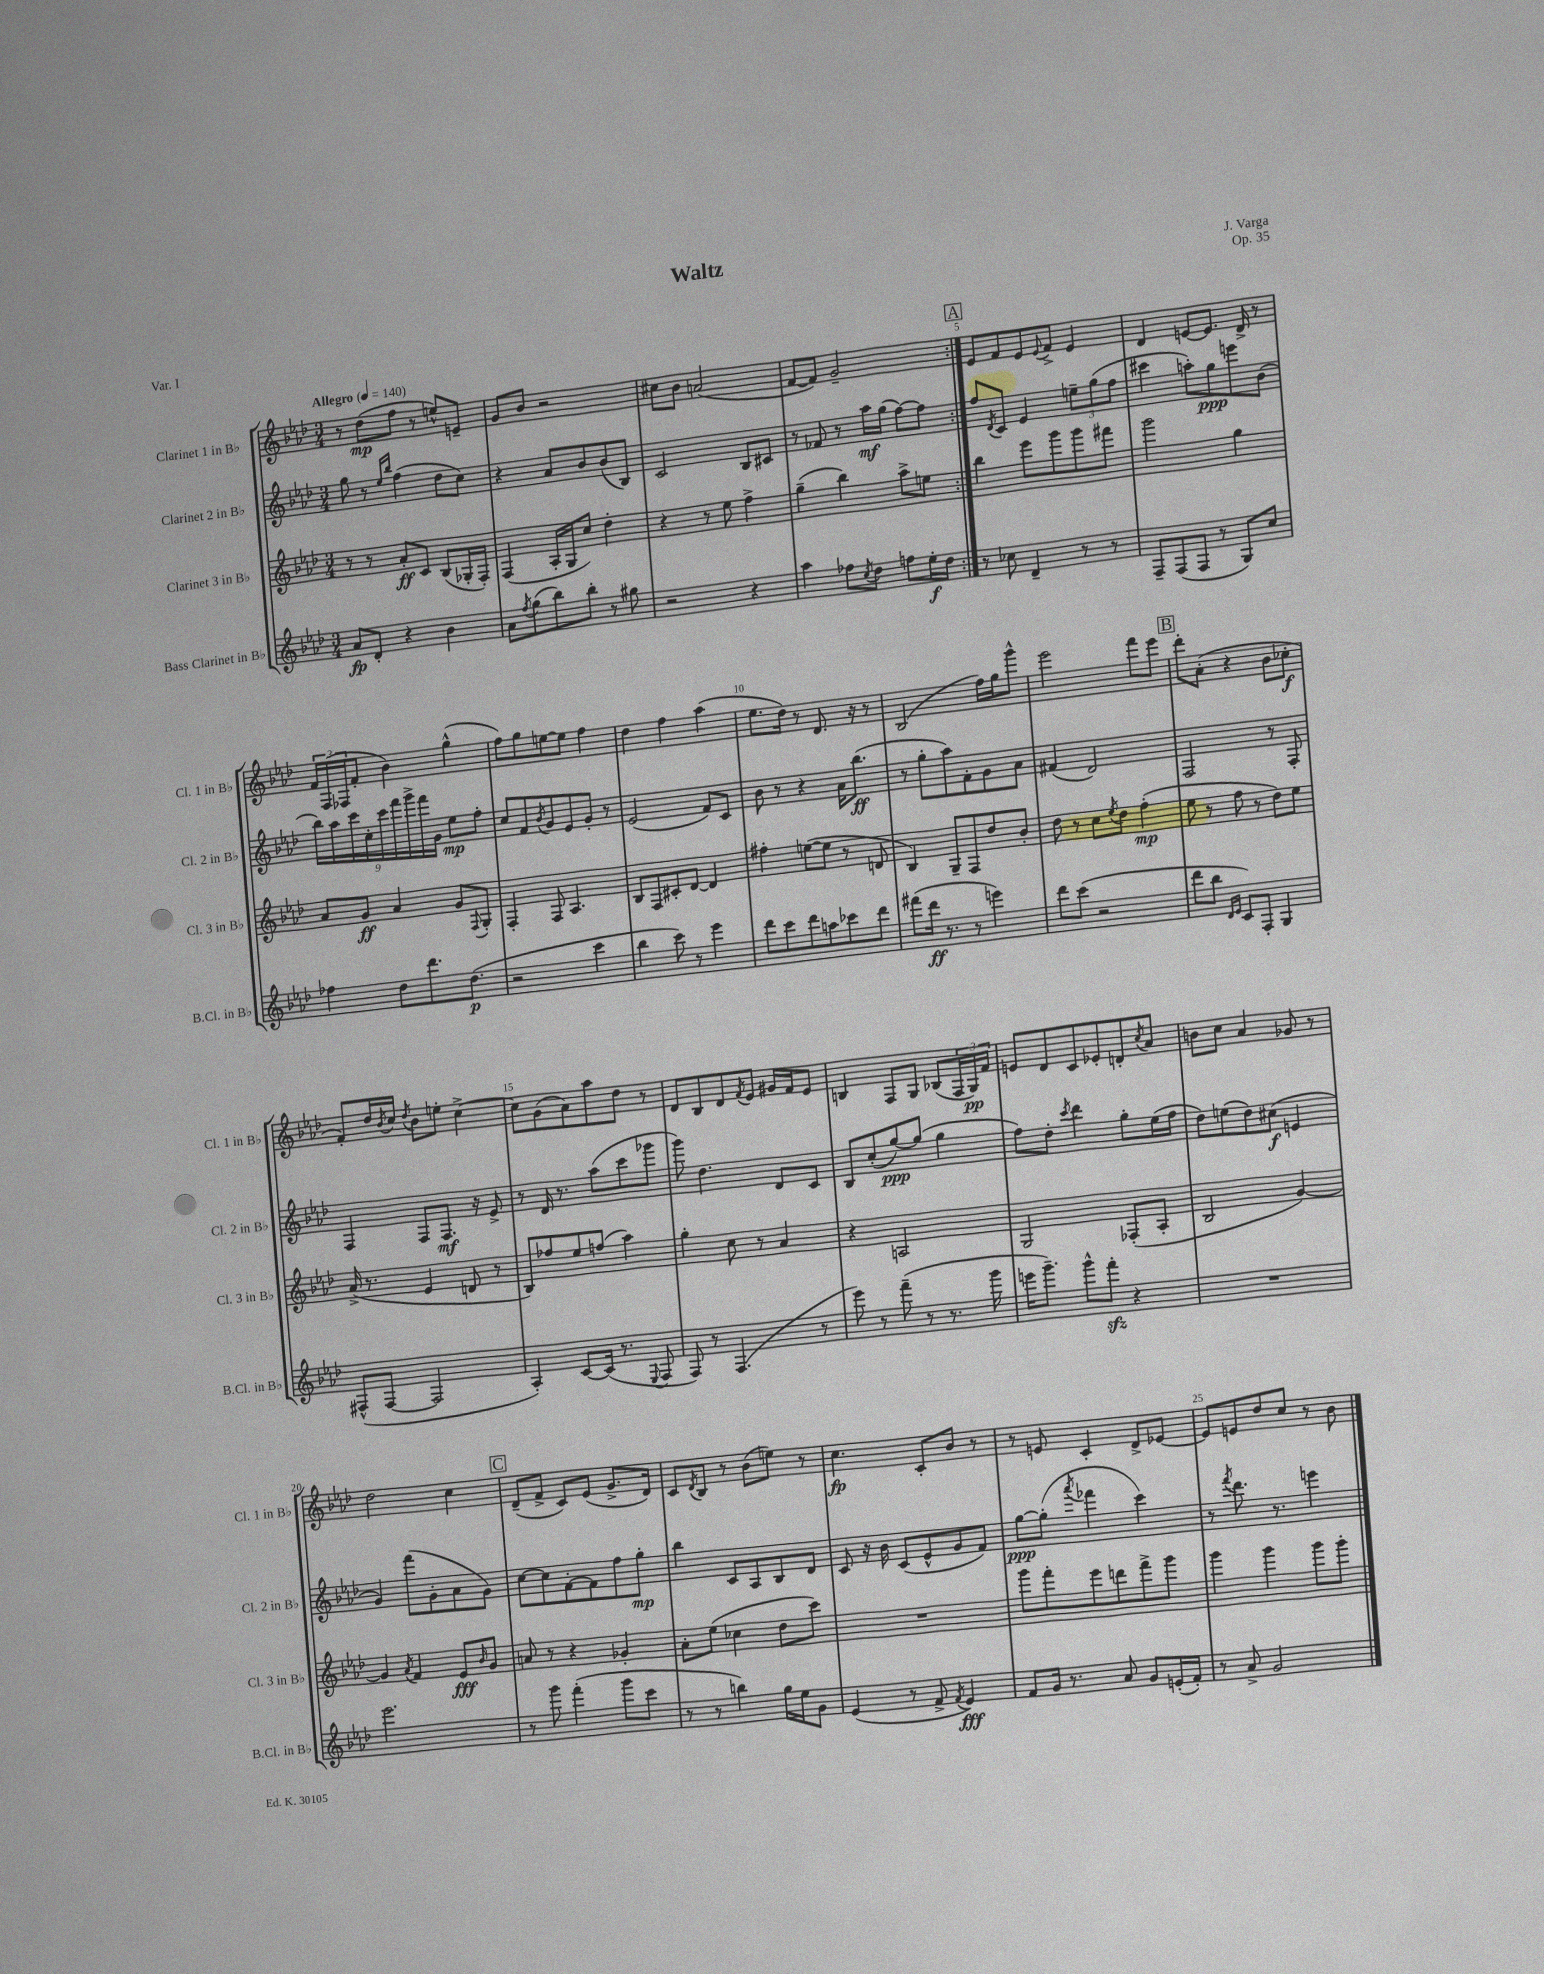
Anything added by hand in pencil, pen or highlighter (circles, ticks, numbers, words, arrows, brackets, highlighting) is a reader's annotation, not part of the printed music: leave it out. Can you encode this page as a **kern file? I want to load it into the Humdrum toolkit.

**kern	**dynam	**kern	**dynam	**kern	**dynam	**kern	**dynam
*part4	*part4	*part3	*part3	*part2	*part2	*part1	*part1
*staff4	*staff4	*staff3	*staff3	*staff2	*staff2	*staff1	*staff1
*I"Bass Clarinet in B♭	*	*I"Clarinet 3 in B♭	*	*I"Clarinet 2 in B♭	*	*I"Clarinet 1 in B♭	*
*I'B.Cl. in B♭	*	*I'Cl. 3 in B♭	*	*I'Cl. 2 in B♭	*	*I'Cl. 1 in B♭	*
*clefG2	*	*clefG2	*	*clefG2	*	*clefG2	*
*k[b-e-a-d-]	*	*k[b-e-a-d-]	*	*k[b-e-a-d-]	*	*k[b-e-a-d-]	*
*M3/4	*	*M3/4	*	*M3/4	*	*M3/4	*
*MM140	*	*MM140	*	*MM140	*	*MM140	*
=1	=1	=1	=1	=1	=1	=1	=1
!	!	!	!	!	!	!LO:TX:a:B:t=Allegro	!
8a-/L	fp	8r	.	8gg\	.	8r	.
8d-'/J	.	8r	.	8r	.	(8dd-\L	mp
.	.	.	.	16qqee-/LL	.	.	.
.	.	.	.	16qqbb-/JJ	.	.	.
4r	.	8a-'/L	ff	(4ff\	.	8ff\J	.
.	.	8c/J	.	.	.	8r	.
4b-\	.	(8B-/L	.	8dd-\L	.	8een^^/L)	.
.	.	16G-X'/L	.	8cc\J)	.	8en~/J	.
.	.	16F'/JJ)	.	.	.	.	.
=2	=2	=2	=2	=2	=2	=2	=2
8a-\L	.	(4F/	.	4r	.	8g/L	.
8qff/	.	.	.	.	.	.	.
(8gg\	.	.	.	.	.	8b-/J	.
8bb-\)	.	16A-'/LL	.	8a-/L	.	2r	.
.	.	16G/J	.	.	.	.	.
8bb-'\J	.	8cc/J)	.	8b-/	.	.	.
8r	.	4dd-'\	.	(8b-/	.	.	.
8gg#X\	.	.	.	8B-/J)	.	.	.
=3	=3	=3	=3	=3	=3	=3	=3
2r	.	4r	.	2c/	.	8cc#X\L	.
.	.	.	.	.	.	8b-\J	.
.	.	8r	.	.	.	(2an/	.
.	.	8ee-\	.	.	.	.	.
4r	.	4ff^\	.	8B-/L	.	.	.
.	.	.	.	8c#X/J	.	.	.
=4	=4	=4	=4	=4	=4	=4	=4
4aa-\	.	(4gg~\	.	8r	.	[8f/L	.
.	.	.	.	8f-X/	.	8f/J])	.
8ff-X\L	.	4bb-\)	.	8r	.	2g~/	.
8qcc/	.	.	.	.	.	.	.
8dd-\J	.	.	.	16aa-\LL	mf	.	.
.	.	.	.	(16gg\JJ	.	.	.
8ffn\L	.	8aa-^\L	.	[8ff\L)	.	.	.
16ee-'\L	f	8een\J	.	8ff\J]	.	.	.
16dd-\JJ	.	.	.	.	.	.	.
!!LO:REH:place=s1:t=A
=5:|!	=5:|!	=5:|!	=5:|!	=5:|!	=5:|!	=5:|!	=5:|!
8r	.	4bb-\	.	8ff/L	.	8e-/L	.
.	.	.	.	8qd-/	.	.	.
8cc-X\	.	.	.	8c/J	.	8f/	.
4d-~/	.	8eee-\L	.	4e-/	.	8e-/	.
.	.	.	.	.	.	8qqe-/	.
.	.	8ggg\	.	.	.	8f^/J	.
8r	.	8ggg\	.	12een~\L	.	4e-/	.
.	.	.	.	(12gg\	.	.	.
8r	.	8fff#X\J	.	.	.	.	.
.	.	.	.	12ff\J	.	.	.
=6	=6	=6	=6	=6	=6	=6	=6
8F~/L	.	2ggg\	.	4ccc#X\	.	4d-/	.
(8F/	.	.	.	.	.	.	.
8F/J	.	.	.	8aan'\L)	.	[8en/L	.
8r	.	.	.	8gg\	ppp	8.e/J]	.
8G/L)	.	4gg\	.	8eeen\	.	.	.
.	.	.	.	.	.	16d-^/	.
8cc/J	.	.	.	(8b-\J	.	8r	.
!!LO:LB:g=z
=7	=7	=7	=7	=7	=7	=7	=7
4ff-X\	.	8a-/L	.	18bb-\LL)	.	24f/LL	.
.	.	.	.	.	.	(24F/	.
.	.	.	.	18aa-\	.	.	.
.	.	.	.	.	.	24F-X/J	.
.	.	.	.	18ccc\	.	.	.
.	.	8g/J	ff	.	.	8f'/J	.
.	.	.	.	18cc'\	.	.	.
.	.	.	.	18ccc\	.	.	.
8dd-\L	.	4a-/	.	.	.	4b-\)	.
.	.	.	.	18fff\	.	.	.
.	.	.	.	18ggg^\	.	.	.
8.ddd-\	.	.	.	.	.	.	.
.	.	.	.	18fff\	.	.	.
.	.	.	.	18g\JJ	.	.	.
.	.	8g/L	.	8ee-\L	mp	(4gg^^\	.
(8.dd-\J	p	.	.	.	.	.	.
.	.	8qqF/	.	.	.	.	.
.	.	8G'/J	.	8ff'\J	.	.	.
=8	=8	=8	=8	=8	=8	=8	=8
2r	.	4F'/	.	8cc/L	.	8ff\L)	.
.	.	.	.	8f/	.	8gg\	.
.	.	.	.	8qb-/	.	.	.
.	.	8F/	.	8g/	.	[8een\	.
.	.	4.A-/	.	8e-/	.	8ee\J]	.
4ccc\	.	.	.	8g'/J	.	4ff\	.
.	.	.	.	8r	.	.	.
=9	=9	=9	=9	=9	=9	=9	=9
4bb-\	.	8B-/L	.	(2e-/	.	4dd-\	.
.	.	8F/	.	.	.	.	.
8ccc\)	.	8c#X'/	.	.	.	4ff\	.
8r	.	[8d-/J	.	.	.	.	.
4eee-\	.	4d-/]	.	8f/L)	.	(4aa-\	.
.	.	.	.	8c/J	.	.	.
=10	=10	=10	=10	=10	=10	=10	=10
8ddd-\L	.	4ff#X'\	.	8b-\	.	8.ee-\L	.
8ccc\	.	.	.	8r	.	.	.
.	.	.	.	.	.	16dd-\Jk)	.
8ddd-\	.	([8een\L	.	4r	.	8r	.
8aan\	.	8ee\J]	.	.	.	8.d-/	.
8ccc-X\	.	8r	.	16a-\KL	.	.	.
.	.	.	.	(8.bb-\J	ff	16r	.
8ddd-\J	.	8dn/	.	.	.	8r	.
=11	=11	=11	=11	=11	=11	=11	=11
(8fff#X\L	.	4B-/)	.	8r	.	(2B-/	.
16ddd-\Jk	ff	.	.	8gg'\L	.	.	.
8.r	.	.	.	.	.	.	.
.	.	8G~/L	.	8aa-\)	.	.	.
8r	.	8F/	.	8f'\	.	.	.
4eeen\)	.	8dd-/	.	8g\	.	16ff\LL)	.
.	.	.	.	.	.	16gg\J	.
.	.	8b-'/J	.	8a-\J	.	8ggg^^\J	.
=12	=12	=12	=12	=12	=12	=12	=12
8ddd-\L	.	8dd-\	.	(4f#X/	.	2eee-\	.
(8ccc\J	.	8r	.	.	.	.	.
2r	.	8cc\L	.	2d-/)	.	.	.
.	.	8qee-/	.	.	.	.	.
.	.	8dd-\J	.	.	.	.	.
.	.	(4ff'\	mp	.	.	8fff\L	.
.	.	.	.	.	.	8eee-\J	.
!!LO:REH:place=s1:t=B
=13	=13	=13	=13	=13	=13	=13	=13
8ddd-\L	.	8ee-\	.	2F/	.	8ddd-'\L	.
8bb-\J	.	8r	.	.	.	(8a-'\J	.
16qqd-/LL	.	.	.	.	.	.	.
16qqe-/JJ	.	.	.	.	.	.	.
8c/L)	.	8ff\	.	.	.	4r	.
8F'/J	.	8r	.	.	.	.	.
4G/	.	8dd-\L)	.	8r	.	8b-\L	.
.	.	8ee-\J	.	8F'/	.	8cc-X'\J	f
!!LO:LB:g=z
=14	=14	=14	=14	=14	=14	=14	=14
(8F#X^^/L	.	(16a-^/	.	4F/	.	8f'/L)	.
.	.	8.r	.	.	.	.	.
[8F#/J	.	.	.	.	.	16dd-/L	.
.	.	.	.	.	.	8qb-/	.
.	.	.	.	.	.	16cc/JJ	.
.	.	.	.	.	.	8qdd-/	.
2F#/]	.	4e-/	.	8F/L	.	8b-\L	.
.	.	.	.	8.F/J	mf	8een'\J	.
.	.	8dn/	.	.	.	[4cc^\	.
.	.	.	.	16r	.	.	.
.	.	8r	.	8e-^/	.	.	.
=15	=15	=15	=15	=15	=15	=15	=15
4A-'/)	.	8B-/L)	.	8r	.	8cc\L]	.
.	.	8ff-X/	.	16d-/	.	(8g\	.
.	.	.	.	8.r	.	.	.
[8c/L	.	8ee-/	.	.	.	8a-\)	.
(16c/Jk]	.	(8ffn/J	.	(8aa-\L	.	8aa-\	.
8.r	.	.	.	.	.	.	.
.	.	4aa-\)	.	8ccc\	.	8dd-\J	.
8qqE-/	.	.	.	.	.	.	.
8F/	.	.	.	8ggg-X\J	.	8r	.
=16	=16	=16	=16	=16	=16	=16	=16
8F/)	.	4gg'\	.	8ggg\)	.	8d-/L	.
8r	.	.	.	4.dd-\	.	8B-/	.
(4.F/	.	8cc\	.	.	.	8d-/	.
.	.	.	.	.	.	8qf/	.
.	.	8r	.	.	.	8e-/J	.
.	.	4a-/	.	8d-/L	.	16g#X/LL	.
.	.	.	.	.	.	16f/J	.
8r	.	.	.	8c/J	.	8e-/J	.
=17	=17	=17	=17	=17	=17	=17	=17
8eee-\)	.	4r	.	8B-/L	.	4Bn/	.
8r	.	.	.	(8cc'/	.	.	.
(8fff~\	.	2An/	.	[8gg/)	ppp	8F/L	.
8r	.	.	.	(8gg/J]	.	8G/J	.
8.r	.	.	.	4gg\	.	(8B-X/L	.
.	.	.	.	.	.	24F/L	.
.	.	.	.	.	.	24G/)	pp
16ggg\	.	.	.	.	.	.	.
.	.	.	.	.	.	24f/JJ	.
=18	=18	=18	=18	=18	=18	=18	=18
16eeen\KL	.	2G/	.	8ff\L)	.	8en/L	.
8.ggg~\J)	.	.	.	.	.	.	.
.	.	.	.	8dd-'\J	.	8d-/	.
.	.	.	.	8qccc/	.	.	.
8ggg^^\L	.	.	.	4ddd-\	.	8c/	.
8fffzz'\J	.	.	.	.	.	8e-X'/	.
4r	.	(8F-X'/L	.	8gg'\L	.	8dn'/	.
.	.	.	.	.	.	8qcc/	.
.	.	8A-'/J	.	(16ee-\L	.	8a-/J	.
.	.	.	.	16ff\JJ	.	.	.
=19	=19	=19	=19	=19	=19	=19	=19
2.r	.	2B-/	.	8dd-\L)	.	8bn\L	.
.	.	.	.	(8een\	.	8cc\J	.
.	.	.	.	8dd-\)	.	4a-/	.
.	.	.	.	(8cc#X\J	f	.	.
.	.	[4g/)	.	4en/	.	8g-X/	.
.	.	.	.	.	.	8r	.
!!LO:LB:g=z
=20	=20	=20	=20	=20	=20	=20	=20
2.eee-\	.	4g/]	.	4g/)	.	2dd-\	.
.	.	8qa-/	.	.	.	.	.
.	.	4f/	.	(8fff\L	.	.	.
.	.	.	.	8g'\	.	.	.
.	.	8e-/L	fff	8a-\	.	4cc\	.
.	.	16qqb-/	.	.	.	.	.
.	.	8g/J	.	8g\J)	.	.	.
!!LO:REH:place=s1:t=C
=21	=21	=21	=21	=21	=21	=21	=21
8r	.	8an/	.	[8cc\L	.	(8d-~/L	.
8ggg\	.	8r	.	8cc\]	.	8f^/J	.
(4fff'\	.	4r	.	[8f'\	.	8c/L)	.
.	.	.	.	8f\]	.	(8e-/J	.
8ggg\L	.	4g-X'/	.	8ff\	.	8.g^/L	.
8ccc\J	.	.	.	8gg'\J	mp	.	.
.	.	.	.	.	.	16d-/Jk)	.
=22	=22	=22	=22	=22	=22	=22	=22
8r	.	8a-'\L	.	4bb-\	.	8c/L	.
.	.	.	.	.	.	8qd-/	.
8r	.	(8ee-\J	.	.	.	8B-/J	.
4bbn\)	.	4cc-X\	.	8c/L	.	8r	.
.	.	.	.	8A-/	.	(8b-\L	.
16gg\LL	.	8dd-\L	.	8B-/	.	8een\J)	.
16ee-\J	.	.	.	.	.	.	.
8g\J	.	8ccc\J)	.	8d-/J	.	8r	.
=23	=23	=23	=23	=23	=23	=23	=23
(4e-/	.	2.r	.	8c/	.	4.cc\	fp
.	.	.	.	16r	.	.	.
.	.	.	.	16b-\	.	.	.
8r	.	.	.	(8c/L	.	.	.
8f^/	.	.	.	8e-^^/	.	8c'/L	.
8qf/	.	.	.	.	.	.	.
4e-/)	fff	.	.	8g/	.	8b-/J	.
.	.	.	.	8f/J)	.	8r	.
=24	=24	=24	=24	=24	=24	=24	=24
8f/L	.	8ggg\L	.	[8gg\L	ppp	8r	.
16g/Jk	.	8fff'\	.	(8gg'\J]	.	8en/	.
8.r	.	.	.	.	.	.	.
.	.	.	.	8qaaa-/	.	.	.
.	.	8eee-\	.	4fff-X\	.	4c'/	.
8a-/	.	8dddn\	.	.	.	.	.
8g/L	.	8fff^\	.	4ccc\)	.	8d-^/L	.
(16en'/L	.	8ggg\J	.	.	.	[8e-X/J	.
16f'/JJ)	.	.	.	.	.	.	.
=25	=25	=25	=25	=25	=25	=25	=25
8r	.	4ggg\	.	8r	.	8e-/L]	.
.	.	.	.	8qfff/	.	.	.
8a-^/	.	.	.	8.ddd-\	.	8en/	.
2g/	.	4ggg\	.	.	.	8dd-/	.
.	.	.	.	8.r	.	.	.
.	.	.	.	.	.	8cc/J	.
.	.	8ggg\L	.	4eeen\	.	8r	.
.	.	8ggg'\J	.	.	.	8b-\	.
==	==	==	==	==	==	==	==
*-	*-	*-	*-	*-	*-	*-	*-
